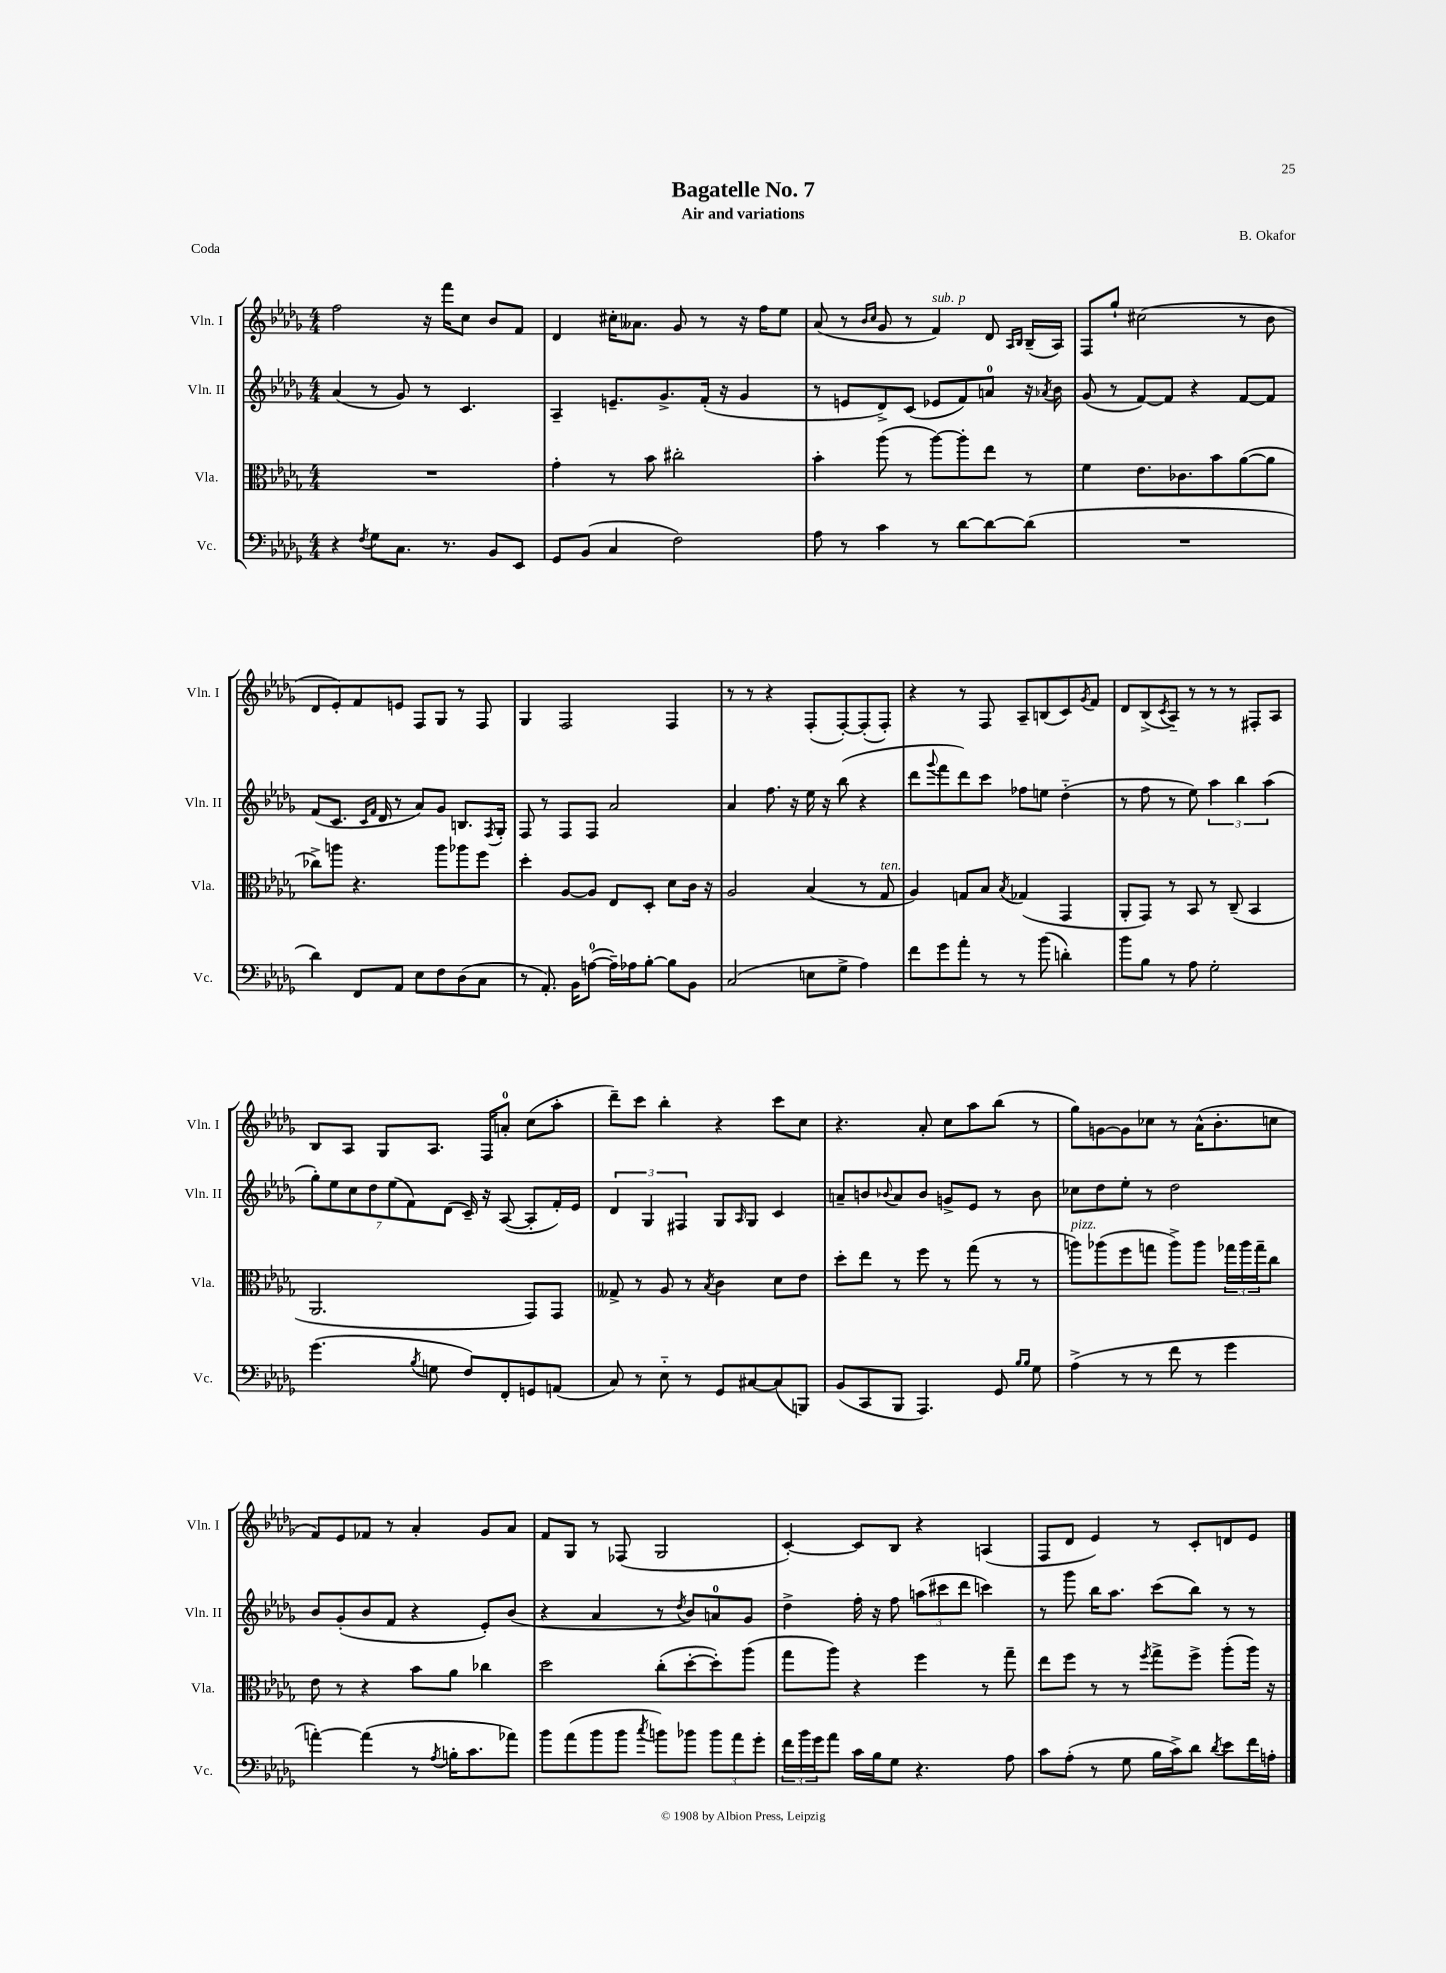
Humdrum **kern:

**kern	**kern	**kern	**kern
*part4	*part3	*part2	*part1
*staff4	*staff3	*staff2	*staff1
*I"Vc.	*I"Vla.	*I"Vln. II	*I"Vln. I
*I'Vc.	*I'Vla.	*I'Vln. II	*I'Vln. I
*clefF4	*clefC3	*clefG2	*clefG2
*k[b-e-a-d-g-]	*k[b-e-a-d-g-]	*k[b-e-a-d-g-]	*k[b-e-a-d-g-]
*M4/4	*M4/4	*M4/4	*M4/4
=1	=1	=1	=1
4r	1r	(4a-/	2ff\
8qF/	.	.	.
8G-\L	.	8r	.
8.C\J	.	8g-/)	.
.	.	8r	16r
8.r	.	.	16fff\KL
.	.	4.c/	8cc\J
8BB-/L	.	.	8b-/L
8EE-/J	.	.	8f/J
=2	=2	=2	=2
8GG-/L	4g-'\	4A-~/	4d-/
(8BB-/J	.	.	.
4C/	8r	8.en~/L	16cc#X'\KL
.	.	.	8.a--X\J
.	8b-\	.	.
.	.	8.g-^/	.
2F\)	2cc#X'\	.	8g-/
.	.	(16f'/Jk	8r
.	.	16r	.
.	.	4g-/	16r
.	.	.	16ff\KL
.	.	.	8ee-\J
=3	=3	=3	=3
8A-\	4b-'\	8r	(8a-/
8r	.	8en/L	8r
.	.	.	16qqb-/LL
.	.	.	16qqcc/JJ
4c\	(8aa-\	8d-^/)	8g-/
.	8r	(8c/J	8r
!	!	!	!LO:TX:a:i:t=sub. p
8r	[8aa-\L)	8e-X/L	4f/)
[8d-\L	8aa-'\]	8f/)	.
8d-\_	8ee-\J	8an/J	8d-/
.	.	.	16qqA-/LL
.	.	.	16qqB-/JJ
(8d-\J]	8r	16r	(16B-~/LL
.	.	8qa-X/	.
.	.	16b-\	16A-/JJ)
=4	=4	=4	=4
1r	4f\	(8g-/	8F/L
.	.	8r	8gg-`/J
.	8.e-\L	[8f/L)	(2cc#X\
.	.	8f/J]	.
.	8.c-X\	.	.
.	.	4r	.
.	8b-\	.	.
.	([8a-\	[8f/L	8r
.	8a-\J]	8f/J]	8b-\
!!LO:LB:g=z
=5	=5	=5	=5
4d-\)	8cc-X^\L)	(8f/L	8d-/L
.	8aan\J	8.c/J	8e-'/)
8FF/L	4.r	.	8f/
.	.	16qqc/LL	.
.	.	16qqf/JJ	.
.	.	16d-/	.
8AA-/J	.	8r	8en/J
8E-\L	.	8a-/L)	8F/L
8F\	8aa\L	8g-/J	8G-/J
(8D-\	8aa-X\	8.Bn/L	8r
8C\J	8ff\J	.	8F/
.	.	8qF/	.
.	.	16G-'/Jk	.
=6	=6	=6	=6
8r	4dd-'\	8F/	4G-/
8.AA-'/)	.	8r	.
.	[8A-/L	8F/L	2F/
16BB-\KL	.	.	.
([8An\J	8A-/J]	8F/J	.
16A~\LL])	8E-/L	2a-/	.
16A-X\J	.	.	.
[8B-'\J	8D-'/J	.	.
8B-\L]	8d-\L	.	4F/
8BB-\J	16c\Jk	.	.
.	16r	.	.
=7	=7	=7	=7
(2C/	2A-/	4a-/	8r
.	.	.	8r
.	.	8.ff\	4r
.	.	16r	.
8En\L	(4B-/	16ee-\	(8F'/L
.	.	16r	.
8G-^\J	.	(8bb-\	[8F'/)
4A-\)	8r	4r	(8F'/]
!	!LO:TX:a:i:t=ten.	!	!
.	8G-/	.	8F'/J)
=8	=8	=8	=8
8f\L	4A-/)	8ddd-\L	4r
.	.	8qqggg-/	.
8g-\	.	8fff\	.
8a-'\J	8Gn/L	8ddd-\)	8r
8r	8B-/J	8ccc\J	8F/
.	8qB-/	.	.
8r	(4G-X/	8ff-X\L	8A-~/L
(8b-\	.	8een\J	(8Bn/
4dn'\)	4GG-/	(4dd-\	8c/)
.	.	.	8qg-/
.	.	.	8f/J
=9	=9	=9	=9
8b-\L	8AA-'/L	8r	8d-/L
8B-\J	8GG-/J)	8ff\	(8B-^/
.	.	.	8qc/
8r	8r	8r	8A-/J)
8A-\	8BB-/	8ee-\)	8r
2G-'\	8r	6aa-\	8r
.	(8C~/	.	8r
.	.	6bb-\	.
.	4BB-/	.	8F#X'/L
.	.	(6aa-\	.
.	.	.	8A-/J
!!LO:LB:g=z
=10	=10	=10	=10
(4.g-\	2.AA-/	14gg-'\L)	8B-/L
.	.	14ee-\	.
.	.	.	8A-/J
.	.	14cc\	.
.	.	14dd-\	.
.	.	.	8G-/L
.	.	(14ee-\	.
.	.	14f\)	.
8qB-/	.	.	.
8Gn\	.	.	8.A-/J
.	.	(14d-\J	.
8F/L)	.	16c~/)	.
.	.	16r	16F/KL
8FF'/	.	([8A-/	8an'/J
8GGn/	8GG-/L)	8A-'/L]	(8cc\L
(8AAn/J	8GG-/J	16f'/L)	8aa-'\J
.	.	16e-/JJ	.
=11	=11	=11	=11
8C/)	8G--X^/	6d-/	8ddd-~\L)
8r	8r	.	8ccc\J
.	.	6G-/	.
8E-\	8A-/	.	4bb-'\
.	.	6F#X/	.
8r	8r	.	.
.	8qB-/	.	.
8GG-/L	4c\	8G-/L	4r
.	.	16qqA-/	.
[8C#X/	.	8G-/J	.
(8C#/]	8d-\L	4c/	8ccc\L
8BBBn/J)	8e-\J	.	8cc\J
=12	=12	=12	=12
(8BB-/L	8dd-'\L	8an~/L	4.r
8CC/	8ee-\J	8bn/	.
.	.	8qqb-X/	.
8BBB-/J	8r	8a/	.
4.AAA-/)	8ff\	8b-/J	8a-'/
.	8r	8gn^/L	8cc\L
.	(8gg-\	8e-/J	8aa-\
8GG-/	8r	8r	(8bb-\J
16qqB-/LL	.	.	.
16qqB-/JJ	.	.	.
8G-\	8r	8b-\	8r
=13	=13	=13	=13
!	!LO:TX:a:i:t=pizz.	!	!
(4A-^\	8aan\L)	8cc-X\L	8gg-\L)
.	(8aa-X\	8dd-\	[8gn\
8r	8ff\	8ee-'\J	8g\]
8r	8ggn\J	8r	8cc-X\J
8f\	8aa-^\L)	2dd-\	8r
8r	8aa-\J	.	(16a-^^\KL
.	.	.	8.b-'\
4g-\	24gg-X\LL	.	.
.	24aa-\	.	.
.	24gg-~\J	.	.
.	8cc\J	.	8ccn\J
!!LO:LB:g=z
=14	=14	=14	=14
[4an'\)	8e-\	8b-/L	8f/L)
.	8r	(8g-'/	8e-/
(4a\]	4r	8b-/	8f-X/J
.	.	8f/J	8r
8r	8b-\L	4r	4a-'/
8qA-/	.	.	.
16Bn'\KL	8a-\J	.	.
8.c\	.	.	.
.	4cc-X\	8e-'/L)	8g-/L
8a-X\J)	.	(8b-/J	8a-/J
=15	=15	=15	=15
8b-\L	2dd-\	4r	8f/L
(8a-\	.	.	8G-/J
8b-\	.	4a-/	8r
8b-\J	.	.	(8F-X/
8qcc/	.	.	.
8bn\L)	(8cc'\L	8r	2G-/
.	.	8qdd-/	.
8b-X\J	[8dd-'\	8b-/L)	.
12b-\L	8dd-'\])	8an/	.
12a-\	.	.	.
.	(8aa-\J	8g-/J	.
12g-'\J	.	.	.
=16	=16	=16	=16
24f\LL	8gg-\L	4dd-^\	[4c'/)
24b-\	.	.	.
24g-\J	.	.	.
8a-\J	8aa-\J)	.	.
16c\LL	4r	16ff'\	8c/L]
16B-\J	.	16r	.
8G-\J	.	8ff\	8B-/J
4.r	4ff\	(12aan\L	4r
.	.	12ccc#X\	.
.	.	12ddd-\J	.
.	8r	4cccn\)	(4An/
8A-\	8gg-~\	.	.
=17	=17	=17	=17
8c\L	8ee-\L	8r	8F/L
(8A-'\J	8ff\J	8ggg-\	8d-/J
8r	8r	16bb-\KL	4e-/)
.	.	8.aa-\J	.
8G-\	8r	.	.
.	8qff/	.	.
16B-\LL	8gg-^\L	(8ccc\L	8r
16c^\J)	.	.	.
8d-\J	8ff^\J	8bb-\J)	8c'/L
8qd-/	.	.	.
8e-\L	(8aa-'\L	8r	8dn/
16f\L	16aa-\Jk)	8r	8e-/J
16An'\JJ	16r	.	.
==	==	==	==
*-	*-	*-	*-
